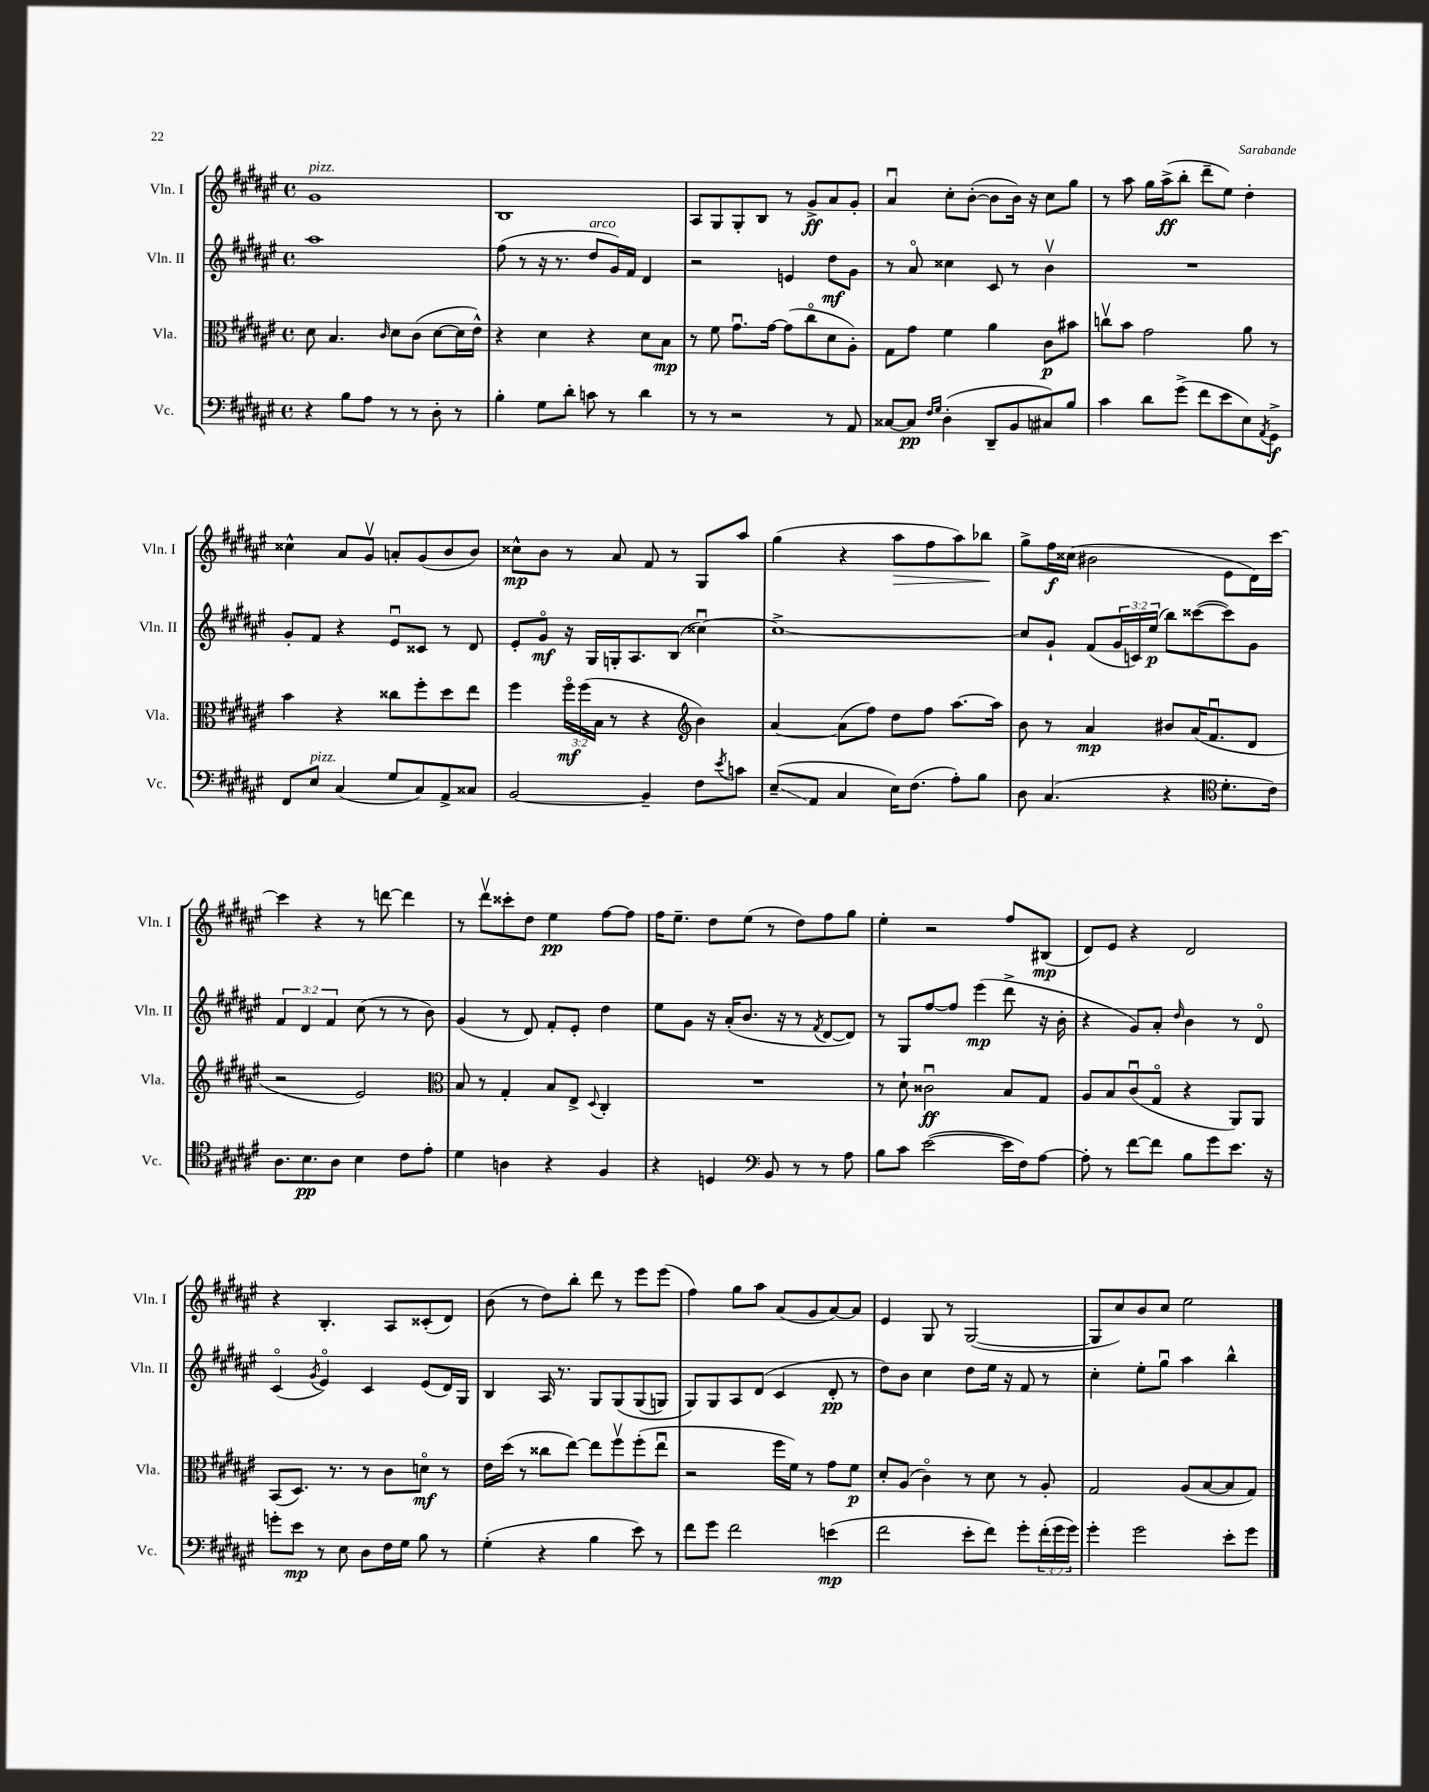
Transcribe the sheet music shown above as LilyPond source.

<<
\new StaffGroup <<
\new Staff = "s0" \with { instrumentName = "Vln. I" shortInstrumentName = "Vln. I" } {
    \clef treble \key fis \major \defaultTimeSignature \time 4/4
    gis'1^\markup { \italic "pizz." } |
    b1 |
    ais8 gis8 gis8-. b8 r8 gis'8->\ff ais'8 gis'8-. |
    ais'4\downbow cis''8-. b'8~-.( b'8 b'16) r16 cis''8 gis''8 |
    r8 ais''8 gis''16 ais''16->\ff( b''8-. dis'''8-- eis''8) dis''4-. |
    cisis''4-^ ais'8 gis'8\upbow a'8-. gis'8( b'8 b'8) |
    cisis''8-^\mp b'8 r8 ais'8 fis'8 r8 gis8 ais''8 |
    gis''4( r4 ais''8\> fis''8 ais''8) bes''8\! |
    gis''8-> fis''16\f cisis''16( bis'2 eis'8 dis'16) cis'''16~ |
    cis'''4 r4 r8 d'''8~ d'''4 |
    r8 dis'''8\upbow cisis'''8-. dis''8 eis''4\pp fis''8~ fis''8 |
    fis''16 eis''8.-- dis''8 eis''8( r8 dis''8) fis''8 gis''8 |
    eis''4-. r2 fis''8 bis8\mp( |
    dis'8) eis'8 r4 dis'2 |
    r4 b4.-. ais8 cisis'8-.( dis'8) |
    b'8( r8 dis''8) b''8-. dis'''8 r8 eis'''8 eis'''8( |
    fis''4) gis''8 ais''8 ais'8( gis'8 ais'8~) ais'8 |
    eis'4 gis8 r8 gis2~( |
    gis8 cis''8) b'8 cis''8 eis''2 \bar "|." |
}
\new Staff = "s1" \with { instrumentName = "Vln. II" shortInstrumentName = "Vln. II" } {
    \clef treble \key fis \major \defaultTimeSignature \time 4/4 \override Staff.TupletNumber.text = #tuplet-number::calc-fraction-text
    ais''1 |
    fis''8( r8 r16 r8. dis''8^\markup { \italic "arco" } gis'16) fis'16 dis'4 |
    r2 e'4 dis''8\mf gis'8 |
    r8 ais'8\flageolet cisis''4 cis'8 r8 b'4\upbow |
    R1 |
    gis'8-. fis'8 r4 eis'8\downbow cisis'8 r8 dis'8 |
    eis'8-. gis'8\flageolet\mf r16 gis16 g16-. ais8. b8( cisis''4~\downbow) |
    cisis''1~-> |
    cisis''8 gis'8-! fis'8( \tuplet 3/2 { gis'16 c'16) eis''16\p( } b''8) cisis'''8~( cisis'''8) gis'8 |
    \tuplet 3/2 { fis'4 dis'4 fis'4 } cis''8( r8 r8 b'8) |
    gis'4( r8 dis'8) fis'8-. eis'8-. dis''4 |
    eis''8 gis'8 r16 ais'16-.( b'8. r16 r8 \acciaccatura { fis'8 } dis'8~ dis'8) |
    r8 gis8 fis''8~ fis''8 eis'''4\mp( dis'''8-> r16 b'16-. |
    r4 gis'8) ais'8-. \grace { dis''16 } b'4 r8 dis'8\flageolet |
    cis'4\flageolet( \acciaccatura { gis'8 } eis'4\flageolet) cis'4 eis'8( dis'16) gis16 |
    b4 ais16 r8. gis8 gis8\( gis8( g8) |
    gis8\) gis8 ais8 dis'8( cis'4 dis'8-.\pp r8 |
    dis''8) b'8 cis''4 dis''8 eis''16 r16 fis'8 r8 |
    cis''4-. eis''8-. gis''8\downbow ais''4 b''4-^ \bar "|." |
}
\new Staff = "s2" \with { instrumentName = "Vla." shortInstrumentName = "Vla." } {
    \clef alto \key fis \major \defaultTimeSignature \time 4/4 \override Staff.TupletNumber.text = #tuplet-number::calc-fraction-text
    dis'8 b4. \grace { cis'16 } dis'8 cis'8( dis'8~ dis'16 eis'16-^) |
    r4 dis'4 r4 dis'8 b8\mp |
    r8 fis'8 gis'8.\downbow gis'16~ gis'8( cis''8\flageolet dis'8 ais8-.) |
    gis8 gis'8 fis'4 ais'4 cis'8\p bis'8 |
    c''8\upbow b'8 gis'2 ais'8 r8 |
    b'4 r4 cisis''8 fis''8-. dis''8 eis''8 |
    fis''4 \tuplet 3/2 { fis''16\flageolet\mf fis''16( b16 } r8 r4 \clef treble b'4) |
    ais'4~ ais'8( fis''8) dis''8 fis''8 ais''8.~ ais''16 |
    b'8 r8 ais'4\mp bis'8 ais'16( fis'8.\downbow dis'8 |
    r2 eis'2) |
    \clef alto b8 r8 gis4-. b8 eis8-> \appoggiatura { dis8 } cis4-. |
    R1 |
    r8 dis'8-! cisis'2\downbow\ff b8 gis8 |
    ais8 b8 cis'8\downbow( gis8\flageolet r4 ais,8) ais,8 |
    b,8( dis8.) r8. r8 cis'8 d'8\flageolet\mf r8 |
    eis'16 dis''16( r8 cisis''8 eis''8~) eis''8 fis''8\upbow fis''8-.( eis''8\downbow |
    r2 fis''16 fis'16) r8 gis'8 fis'8\p |
    dis'8-. ais8( cis'4\flageolet) r8 dis'8 r8 ais8-. |
    gis2 ais8( b8~ b8 gis8) \bar "|." |
}
\new Staff = "s3" \with { instrumentName = "Vc." shortInstrumentName = "Vc." } {
    \clef bass \key fis \major \defaultTimeSignature \time 4/4 \override Staff.TupletNumber.text = #tuplet-number::calc-fraction-text
    r4 b8 ais8 r8 r8 dis8-. r8 |
    b4-. gis8 dis'8-. c'8 r8 dis'4 |
    r8 r8 r2 r8 ais,8 |
    cisis8~ cisis8\pp \grace { fis16 gis16 } dis4-.( dis,8-- b,8 cis8) b8 |
    cis'4 dis'8 gis'8->( fis'8 eis'8 eis8) \acciaccatura { ais,8 } gis,8->\f |
    fis,8 eis8^\markup { \italic "pizz." } cis4( gis8 cis8) ais,8-> cisis8 |
    b,2~ b,4-- fis8 \acciaccatura { eis'8 } c'8 |
    eis8--\glissando( ais,8 cis4 eis16) fis8.( ais8-.) b8 |
    dis8 cis4.( r4 \clef tenor dis'8.-. cis'16) |
    ais8. b8.\pp ais8 b4 cis'8 eis'8-. |
    dis'4 a4 r4 fis4 |
    r4 d4 \clef bass b,8 r8 r8 ais8 |
    b8 cis'8 eis'2~( eis'16 fis16) ais8~ |
    ais8-. r8 fis'8~ fis'8 b8 gis'8 eis'8. r16 |
    g'8-. eis'8\mp r8 eis8 dis8 fis16 gis16 b8 r8 |
    gis4-.( r4 b4 eis'8) r8 |
    fis'8 gis'8 fis'2 e'4\mp( |
    fis'2 eis'8-. fis'8) gis'8-. \tuplet 3/2 { fis'16-.( gis'16 gis'16) } |
    gis'4-. gis'2 eis'8-. gis'8 \bar "|." |
}
>>
>>
\layout { \context { \Score \remove "Bar_number_engraver" } }
